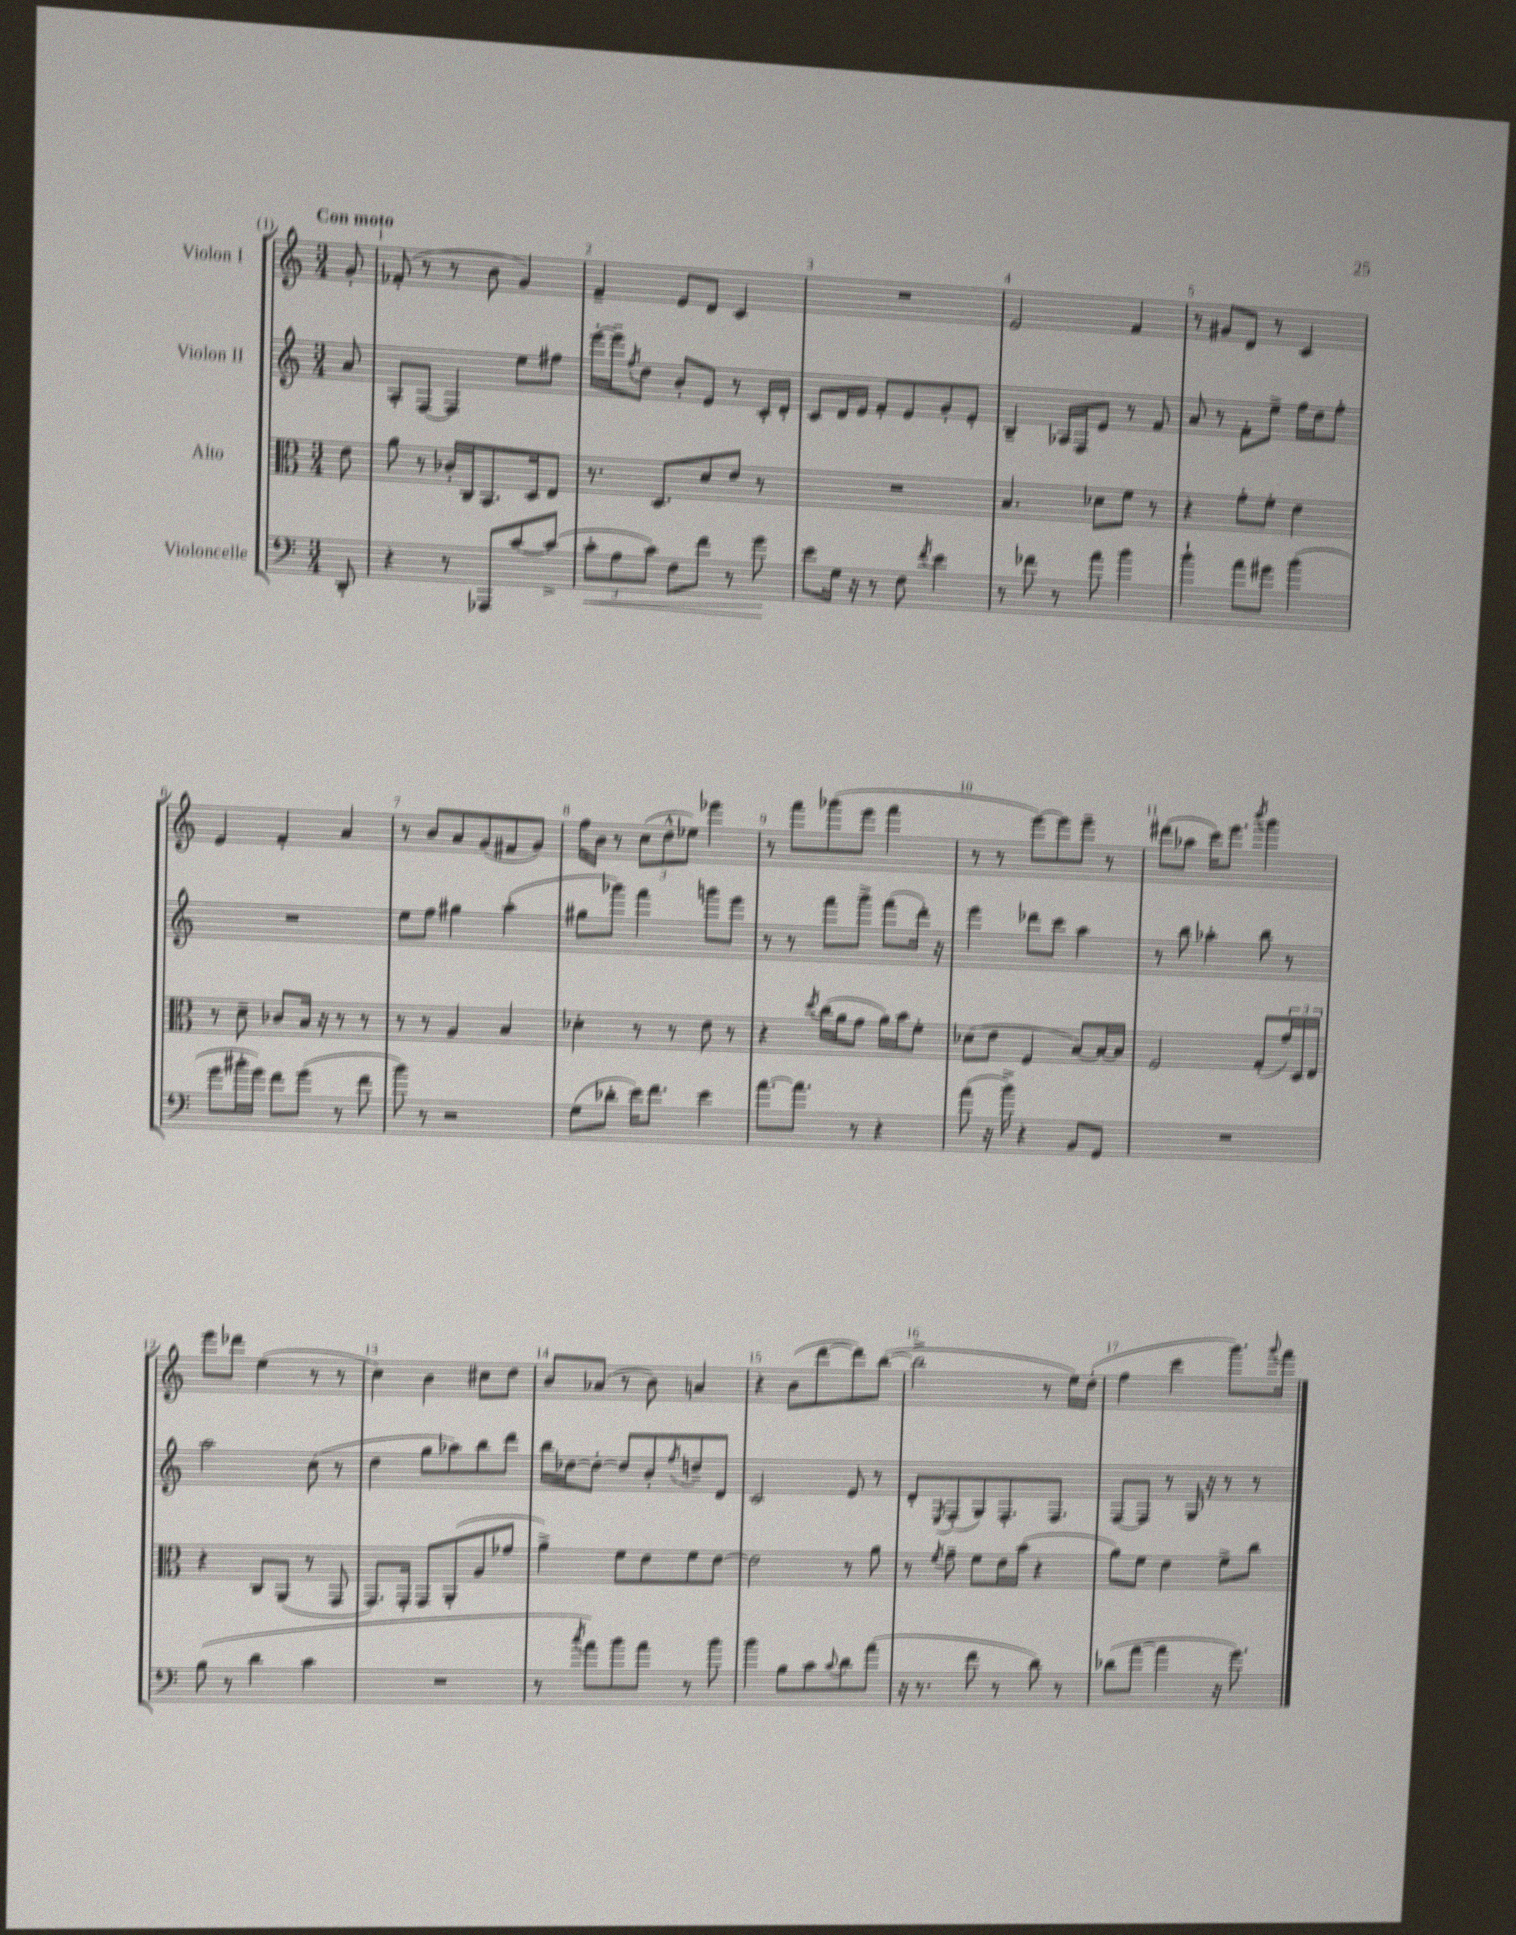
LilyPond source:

<<
\new StaffGroup <<
\new Staff = "s0" \with { instrumentName = "Violon I" } {
    \clef treble \key c \major \numericTimeSignature \time 3/4 \partial 8 \tempo "Con moto"
    g'8-. |
    fes'8-.( r8 r8 b'8 g'4) |
    f'4-- e'8 d'8 c'4 |
    R2. |
    e'2 f'4 |
    r8 gis'8 d'8 r8 c'4 |
    e'4 f'4-. a'4 |
    r8 b'8 a'8 g'8( fis'8 g'8) |
    f''16 b'16 r8 \tuplet 3/2 { c''8( d''8-^ ees''8) } ees'''4 |
    r8 f'''8 ges'''8( e'''8 f'''4 |
    r8 r8 e'''8~) e'''8 e'''8-- r8 |
    dis'''8( aes''8 c'''16) e'''8. \acciaccatura { b'''8 } g'''4 |
    e'''8 des'''8 e''4( r8 r8 |
    c''4) b'4 cis''8 d''8 |
    b'8 aes'8( r8 b'8) a'4 |
    r4 b'8( d'''8~ d'''8) b''8~( |
    b''2-> r8 e''16) d''16-.( |
    f''4 c'''4 g'''8.) \appoggiatura { g'''8 } f'''16 \bar "|." |
}
\new Staff = "s1" \with { instrumentName = "Violon II" } {
    \clef treble \key c \major \numericTimeSignature \time 3/4 \partial 8
    a'8 |
    a8-. f8~ f4 e''8 fis''8 |
    e'''16~-. e'''16-- \acciaccatura { f''8 } d''8 b'8-. e'8 r8 c'16-. d'16-. |
    c'8 d'16 e'16 f'8-. e'8 g'8-. e'8-. |
    b4-- aes16 f16 e'8 r8 f'8 |
    a'8 r8 f'8-. e''8-> f''16 d''16 f''8-. |
    R2. |
    e''8 f''8 gis''4 a''4-.( |
    gis''8 ges'''8) f'''4 g'''8 e'''8 |
    r8 r8 f'''8 g'''8-> f'''8( d'''16-.) r16 |
    e'''4 des'''8 c'''8 a''4 |
    r8 b''8 aes''4-. b''8 r8 |
    a''2 c''8( r8 |
    d''4 g''8 aes''8) b''8 d'''8 |
    b''16 des''16~ des''8~-. des''8 b'8-. \acciaccatura { f''8 } d''8-- d'8 |
    c'2 e'8 r8 |
    d'8-. \acciaccatura { e8 } f8-.( g8) f8.-. f8. |
    f8~ f8 r8 g16 r16 r8 r8 \bar "|." |
}
\new Staff = "s2" \with { instrumentName = "Alto" } {
    \clef alto \key c \major \numericTimeSignature \time 3/4 \partial 8
    e'8 |
    a'8 r8 ces'16-. c16 b,8. d16 e8 |
    r8. d8. d'8 e'8 r8 |
    R2. |
    b4. des'8 f'8 r8 |
    r4 g'8-. f'8-. e'4 |
    r8 d'8-- ces'8 b16 r16 r8 r8 |
    r8 r8 a4 b4 |
    des'4-. r8 r8 e'8 r8 |
    r4 \acciaccatura { d''8 } c''16( a'16 g'8 a'16) b'16 f'8-. |
    des'8( e'8 f4 b8~) b16~ b16 |
    f2 g8-.( \tuplet 3/2 { g'16) d16 e16 } |
    r4 c8 a,8( r8 g,8 |
    g,8.) g,16-. g,8 a,8-.( a8 ges'8 |
    a'4->) f'8 e'8 f'8 e'8~ |
    e'2 r8 a'8 |
    r8 \acciaccatura { f'8 } g'8-- f'8 e'16 b'16( r4 |
    a'8) f'8 e'4 f'8-> c''8 \bar "|." |
}
\new Staff = "s3" \with { instrumentName = "Violoncelle" } {
    \clef bass \key c \major \numericTimeSignature \time 3/4 \partial 8
    d,8-. |
    r4 r8 aes,,8 c'8~ c'8->( |
    \tuplet 3/2 { c'8-.\< a8 c'8) } f8 f'8 r8 g'8\! |
    e'8 g16 r16 r8 f8 \acciaccatura { f'8 } e'4 |
    r8 fes'8 r8 a'8 b'4 |
    b'4-! a'8 gis'8 b'4( |
    g'8 bis'16-. g'16) f'8 g'8( r8 f'8 |
    b'8) r8 r2 |
    g8( des'8-. e'16) f'8. e'4 |
    a'8.~ a'8. r8 r4 |
    a'8( r16 b'16->) r4 b,8 g,8 |
    R2. |
    b8( r8 d'4 c'4 |
    R2. |
    r8 \acciaccatura { c''8 } a'8) b'8 a'8 r8 b'8 |
    b'4 b8 c'8 \appoggiatura { c'8 } d'8 a'8( |
    r16 r8. f'8 r8 d'8) r8 |
    des'8( a'8~ a'4 r16 g'8.) \bar "|." |
}
>>
>>
\layout { \context { \Score \override BarNumber.break-visibility = ##(#f #t #t) barNumberVisibility = #all-bar-numbers-visible } }
